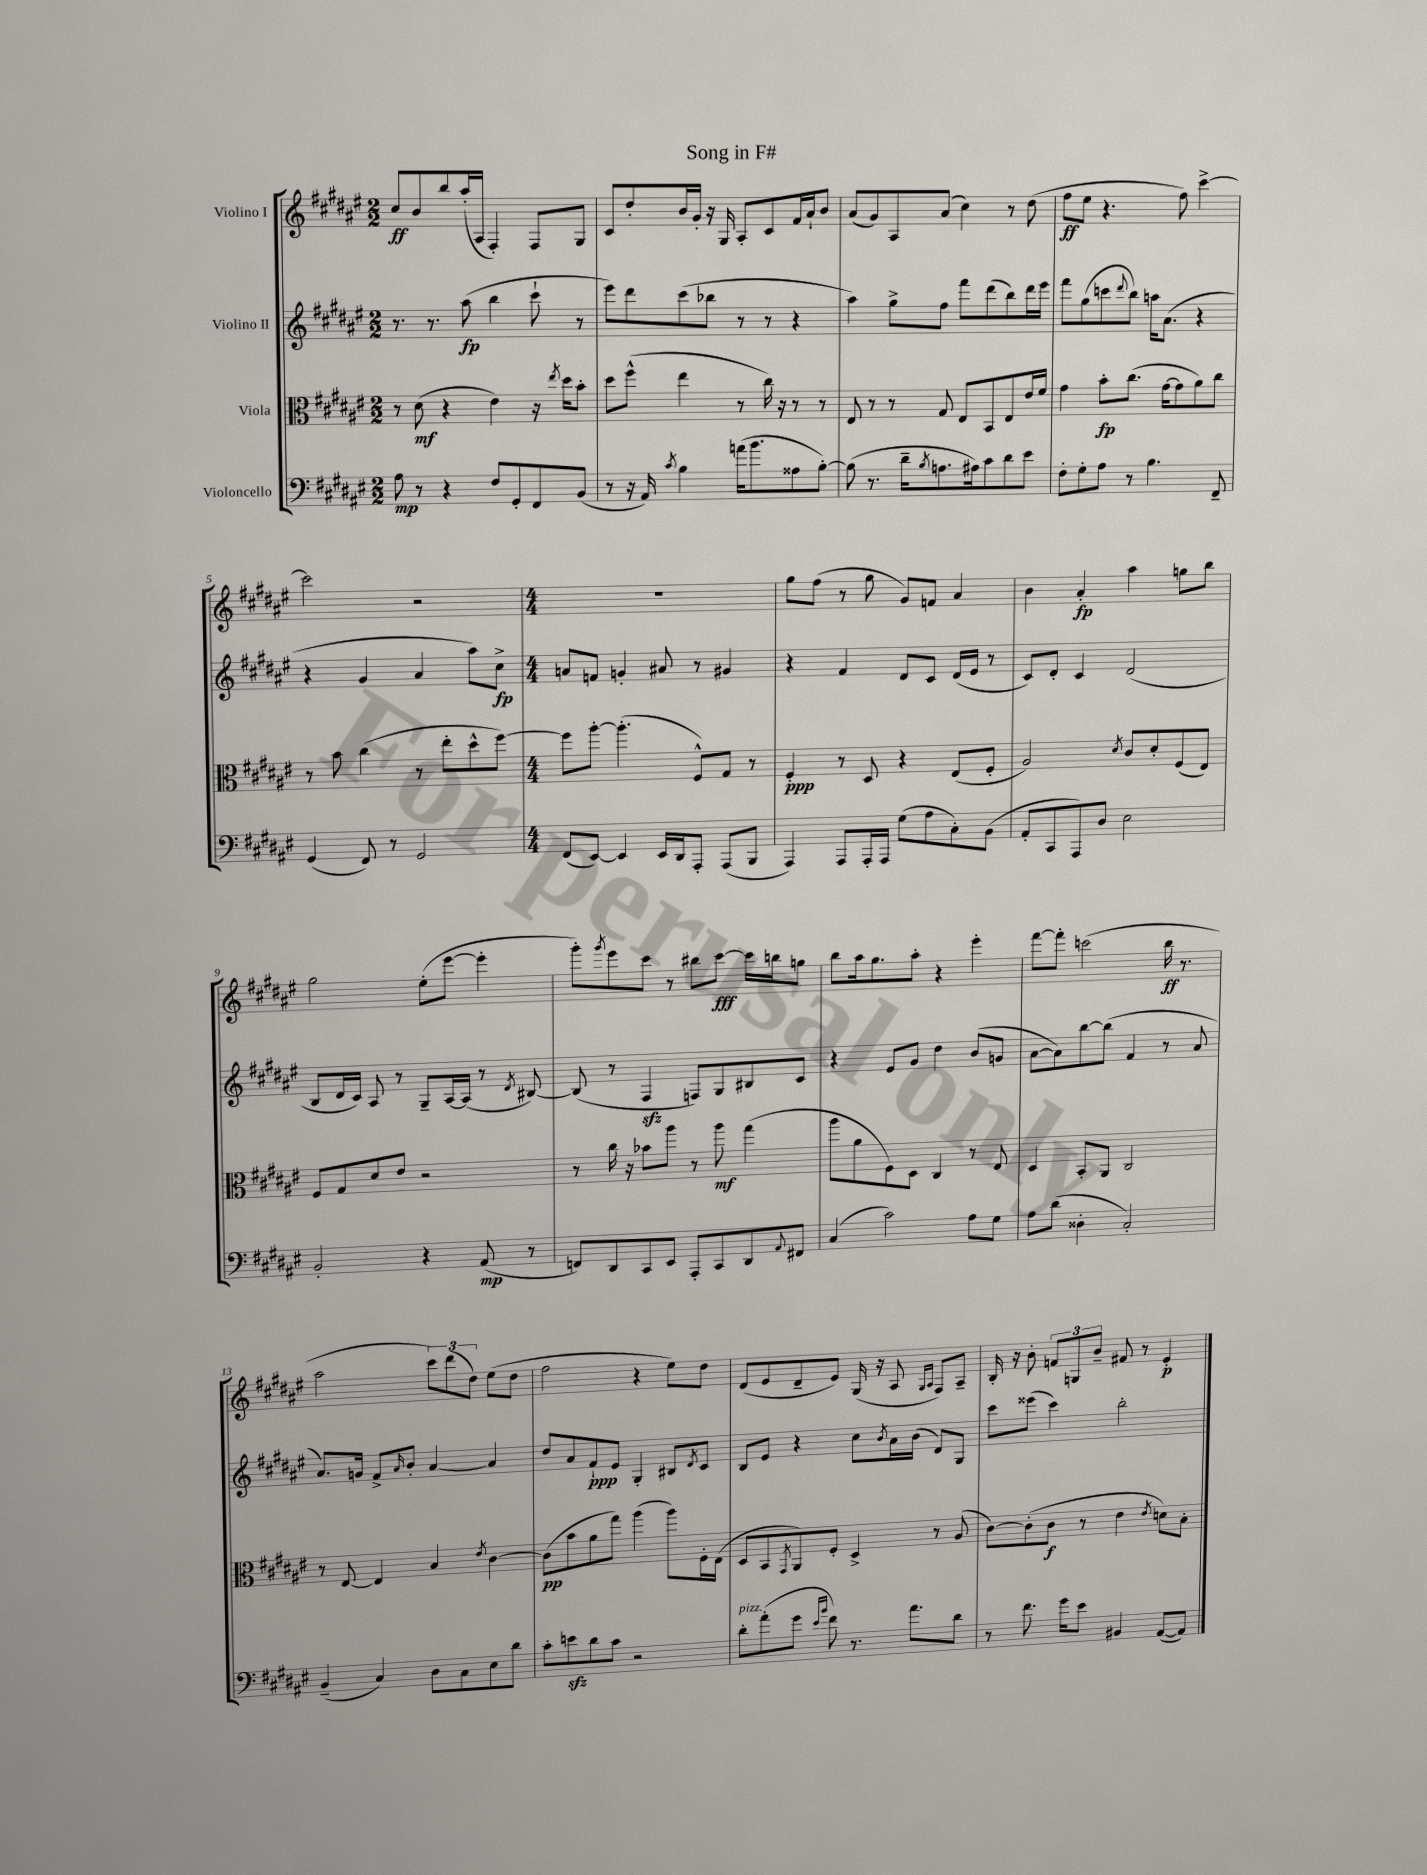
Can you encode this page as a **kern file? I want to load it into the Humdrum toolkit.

**kern	**dynam	**kern	**dynam	**kern	**dynam	**kern	**dynam
*part4	*part4	*part3	*part3	*part2	*part2	*part1	*part1
*staff4	*staff4	*staff3	*staff3	*staff2	*staff2	*staff1	*staff1
*I"Violoncello	*	*I"Viola	*	*I"Violino II	*	*I"Violino I	*
*clefF4	*	*clefC3	*	*clefG2	*	*clefG2	*
*k[f#c#g#d#a#e#]	*	*k[f#c#g#d#a#e#]	*	*k[f#c#g#d#a#e#]	*	*k[f#c#g#d#a#e#]	*
*M2/2	*	*M2/2	*	*M2/2	*	*M2/2	*
=1	=1	=1	=1	=1	=1	=1	=1
8A#\	mp	8r	.	8.r	.	8cc#/L	ff
8r	.	(8d#\	mf	.	.	8b/	.
.	.	.	.	8.r	.	.	.
4r	.	4r	.	.	.	8bb/	.
.	.	.	.	(8aa#\	fp	(16aa#'/L	.
.	.	.	.	.	.	16A#/JJ	.
8F#/L	.	4e#\)	.	4bb\	.	4F#'/)	.
8GG#'/	.	.	.	.	.	.	.
8FF#/	.	16r	.	8ccc#`\	.	8F#/L	.
.	.	8qee#/	.	.	.	.	.
.	.	16dd#\KL	.	.	.	.	.
(8BB/J	.	8b'\J	.	8r	.	8G#/J	.
=2	=2	=2	=2	=2	=2	=2	=2
8r	.	8dd#\L	.	8eee#\L)	.	8c#/L	.
16r	.	(8ff#^^\J	.	8ddd#\	.	8dd#'/	.
16AA#/)	.	.	.	.	.	.	.
8qc#/	.	.	.	.	.	.	.
4B\	.	4ee#\	.	(8ccc#\	.	16b/L	.
.	.	.	.	.	.	16g#'/JJ	.
.	.	.	.	8bb-X\J	.	16r	.
.	.	.	.	.	.	16G#/	.
(16an\KL	.	8r	.	8r	.	8A#'/L	.
8.b\	.	.	.	.	.	.	.
.	.	16cc#\)	.	8r	.	8c#/	.
.	.	16r	.	.	.	.	.
8A##X\	.	8r	.	4r	.	16f#/L	.
.	.	.	.	.	.	16a#`/J	.
[8B'\J)	.	8r	.	.	.	8b/J	.
=3	=3	=3	=3	=3	=3	=3	=3
(8B\]	.	8E#/	.	4aa#\)	.	(8a#/L	.
8.r	.	8r	.	.	.	8g#/)	.
.	.	8r	.	8gg#^\L	.	8A#/	.
16d#~\KL	.	.	.	.	.	.	.
8qB/	.	.	.	.	.	.	.
8.An\	.	8G#/	.	8ff#\J	.	(8a#/J	.
.	.	8E#/L	.	8fff#\L	.	4cc#\)	.
16A#X\k)	.	.	.	.	.	.	.
8c#\	.	8BB/	.	(8ddd#\	.	.	.
8d#\	.	8E#/	.	8bb\)	.	8r	.
8e#\J	.	16e#/L	.	16ddd#\L	.	(8dd#\	.
.	.	16f#/JJ	.	16eee#\JJ	.	.	.
=4	=4	=4	=4	=4	=4	=4	=4
8F#'\L	.	4g#\	.	8fff#\L	.	8ff#\L	ff
8G#'\	.	.	.	(8gg#\	.	8ee#\J	.
8A#\J	.	8b'\L	fp	8cccn\	.	4.r	.
.	.	.	.	8qqddd#/	.	.	.
8r	.	(8.cc#\J	.	8bb\J)	.	.	.
4.B\	.	.	.	16aan\KL	.	.	.
.	.	[16g#\KL	.	(8.a#\J	.	.	.
.	.	8g#\]	.	.	.	8ff#\)	.
.	.	8a#\)	.	4r	.	[4ccc#^\	.
8FF#~/	.	8cc#\J	.	.	.	.	.
!!LO:LB:g=z
=5	=5	=5	=5	=5	=5	=5	=5
(4GG#/	.	8r	.	4r	.	2ccc#\]	.
.	.	8b\	.	.	.	.	.
8FF#/)	.	(4cc#\	.	4g#/	.	.	.
8r	.	.	.	.	.	.	.
2GG#/	.	8r	.	4a#/	.	2r	.
.	.	8ee#'\L	.	.	.	.	.
.	.	8dd#^^\	.	8aa#\L)	.	.	.
.	.	[8ff#\J)	.	8cc#^\J	fp	.	.
=6	=6	=6	=6	=6	=6	=6	=6
*M4/4	*	*M4/4	*	*M4/4	*	*M4/4	*
(8FF#/L	.	8ff#\L]	.	8an/L	.	1r	.
[8EE#/J)	.	[8aa#'\J	.	8fn/J	.	.	.
4EE#/]	.	(4.aa#'\]	.	4gn'/	.	.	.
16EE#/LL	.	.	.	8a#X/	.	.	.
16DD#/J	.	.	.	.	.	.	.
8AAA#'/J	.	8F#^^/L)	.	8r	.	.	.
(8AAA#/L	.	8G#/J	.	4g#X/	.	.	.
8BBB/J	.	8r	.	.	.	.	.
=7	=7	=7	=7	=7	=7	=7	=7
4AAA#/)	.	4F#'/	ppp	4r	.	8gg#\L	.
.	.	.	.	.	.	(8ff#\J	.
8AAA#/L	.	8r	.	4f#/	.	8r	.
16AAA#'/L	.	8D#/	.	.	.	8gg#\	.
16AAA#/JJ	.	.	.	.	.	.	.
(8G#\L	.	4r	.	8d#/L	.	8g#/L)	.
8A#\	.	.	.	8c#/J	.	8fn/J	.
8C#'\)	.	(8E#/L	.	(16d#/LL	.	4a#/	.
.	.	.	.	16e#/JJ	.	.	.
(8BB\J	.	8F#'/J	.	8r	.	.	.
=8	=8	=8	=8	=8	=8	=8	=8
8AA#'/L	.	2A#/)	.	8c#/L)	.	4b\	.
8CC#/	.	.	.	8d#'/J	.	.	.
8AAA#/)	.	.	.	4c#/	.	4a#'/	fp
8D#/J	.	.	.	.	.	.	.
.	.	8qd#/	.	.	.	.	.
2E#\	.	8c#/L	.	(2d#/	.	4aa#\	.
.	.	8d#'/	.	.	.	.	.
.	.	(8F#/	.	.	.	8ggn\L	.
.	.	8E#/J)	.	.	.	8bb\J	.
!!LO:LB:g=z
=9	=9	=9	=9	=9	=9	=9	=9
2BB'/	.	8F#/L	.	8B/L	.	2gg#\	.
.	.	8G#/	.	16d#/L	.	.	.
.	.	.	.	16c#/JJ)	.	.	.
.	.	8d#/	.	8A#/	.	.	.
.	.	8e#/J	.	8r	.	.	.
4r	.	2r	.	8G#~/L	.	(8ee#'\L	.
.	.	.	.	[16A#/L	.	[8eee#\J	.
.	.	.	.	(16A#/JJ]	.	.	.
(8AA#/	mp	.	.	8r	.	4eee#'\]	.
.	.	.	.	8qd#/	.	.	.
8r	.	.	.	[8B#X/)	.	.	.
=10	=10	=10	=10	=10	=10	=10	=10
8FFn/L)	.	8r	.	(8B#/]	.	8ggg#'\L)	.
.	.	.	.	.	.	8qggg#/	.
8DD#/	.	16cc#\	.	8r	.	8eee#\	.
.	.	16r	.	.	.	.	.
8CC#/	.	8b-X\L	.	4F#zz/	.	8ccc#\J	.
8EE#/J	.	8aa#\J	.	.	.	8r	.
8AAA#'/L	.	8r	.	8Fn/L)	.	8bb#X\L	.
8CC#/	.	8aa#\	mf	8G#/	.	[8ccc#\J	fff
8DD#/	.	(4gg#\	.	8B#X/	.	16ccc#\LL]	.
.	.	.	.	.	.	16bbn\J	.
8qqAA#/	.	.	.	.	.	.	.
8FF#X/J	.	.	.	8c#/J	.	8ggn\J	.
=11	=11	=11	=11	=11	=11	=11	=11
(4C#/	.	8aa#\L	.	4r	.	8bb\L	.
.	.	8a#\	.	.	.	16aa#\k	.
.	.	.	.	.	.	8.gg#\	.
2c#\)	.	8F#\)	.	8e#/L	.	.	.
.	.	8D#\J	.	8g#/J	.	8aa#'\J	.
.	.	4C#/	.	4dd#\	.	4r	.
8A#\L	.	8r	.	(8b/L	.	4eee#'\	.
8G#\J	.	8E#/	.	8gn/J	.	.	.
=12	=12	=12	=12	=12	=12	=12	=12
8A#\L	.	4D#/	.	[8a#\L	.	[8fff#\L	.
(8d#\J	.	.	.	8a#\])	.	8fff#'\J]	.
4D##X'\	.	8BB'/L	.	[8bb\	.	(2cccn\	.
.	.	8AA#/J	.	(8bb\J]	.	.	.
2C#'/)	.	2C#/	.	4f#/	.	.	.
.	.	.	.	8r	.	16bb\	ff
.	.	.	.	.	.	8.r	.
.	.	.	.	8a#/	.	.	.
!!LO:LB:g=z
=13	=13	=13	=13	=13	=13	=13	=13
(4BB~/	.	8r	.	8.a#/L)	.	2aa#\	.
.	.	[8E#/	.	.	.	.	.
.	.	.	.	16gn/Jk	.	.	.
4C#/)	.	4E#/]	.	8f#^/L	.	.	.
.	.	.	.	16qqa#/	.	.	.
.	.	.	.	8b'/J	.	.	.
8D#\L	.	4B/	.	[4a#/	.	12ccc#\L)	.
.	.	.	.	.	.	(12ddd#\	.
8C#\	.	.	.	.	.	.	.
.	.	.	.	.	.	12dd#\J)	.
.	.	8qe#/	.	.	.	.	.
8E#\	.	[4c#\	.	4a#/]	.	(8ee#\L	.
8d#\J	.	.	.	.	.	8dd#\J	.
=14	=14	=14	=14	=14	=14	=14	=14
8c#'\L	.	(8c#\L]	pp	8dd#/L	.	2ff#\	.
8enzz\	.	8b\	.	8a#/	.	.	.
8d#\	.	8a#\	.	8f#`/	ppp	.	.
8c#\J	.	8gg#\J)	.	8e#/J	.	.	.
2r	.	(4aa#\	.	4G#'/	.	4r	.
.	.	8aa#\L)	.	8B#X/L	.	8ee#\L)	.
.	.	.	.	8qd#/	.	.	.
.	.	16F#'\L	.	8c#/J	.	8dd#\J	.
.	.	(16E#\JJ	.	.	.	.	.
=15	=15	=15	=15	=15	=15	=15	=15
!LO:TX:a:i:t=pizz.	!	!	!	!	!	!	!
8d#'\L	.	8D#/L	.	8B/L	.	(8d#/L	.
(8a#'\	.	8BB/	.	8e#/J	.	8e#/	.
.	.	8qGG#/	.	.	.	.	.
8g#\J	.	8AA#/)	.	4r	.	8d#~/	.
16qqe#/LL	.	.	.	.	.	.	.
16qqb/JJ	.	.	.	.	.	.	.
8f#\)	.	8F#'/J	.	.	.	8e#/J)	.
8.r	.	4D#^/	.	8cc#\L	.	(16G#/	.
.	.	.	.	.	.	16r	.
.	.	.	.	8qb/	.	.	.
.	.	.	.	16a#\L	.	8A#/	.
8.a#\L	.	.	.	(16b\JJ	.	.	.
.	.	.	.	.	.	16qqG#/LL	.
.	.	.	.	.	.	16qqA#/JJ	.
.	.	8r	.	8d#/L)	.	8F#/L)	.
8d#\J	.	(8A#/	.	8G#/J	.	8A#~/J	.
=16	=16	=16	=16	=16	=16	=16	=16
8r	.	[8c#\L)	.	8ccc#\L	.	16B'/	.
.	.	.	.	.	.	16r	.
8.f#\	.	(8c#'\]	.	(8eee##X\J	.	8b'\	.
.	.	8c#\J	f	4ccc#\)	.	12fn/L	.
16g#\KL	.	.	.	.	.	.	.
.	.	.	.	.	.	12Gn/	.
8e#\J	.	8r	.	.	.	.	.
.	.	.	.	.	.	12b~/J	.
4BB#X/	.	4e#\	.	2bb'\	.	8f#X/	.
.	.	.	.	.	.	8r	.
.	.	8qe#/	.	.	.	.	.
([8AA#/L	.	8dn\L)	.	.	.	4e#'/	p
8AA#/J])	.	8B'\J	.	.	.	.	.
==	==	==	==	==	==	==	==
*-	*-	*-	*-	*-	*-	*-	*-
